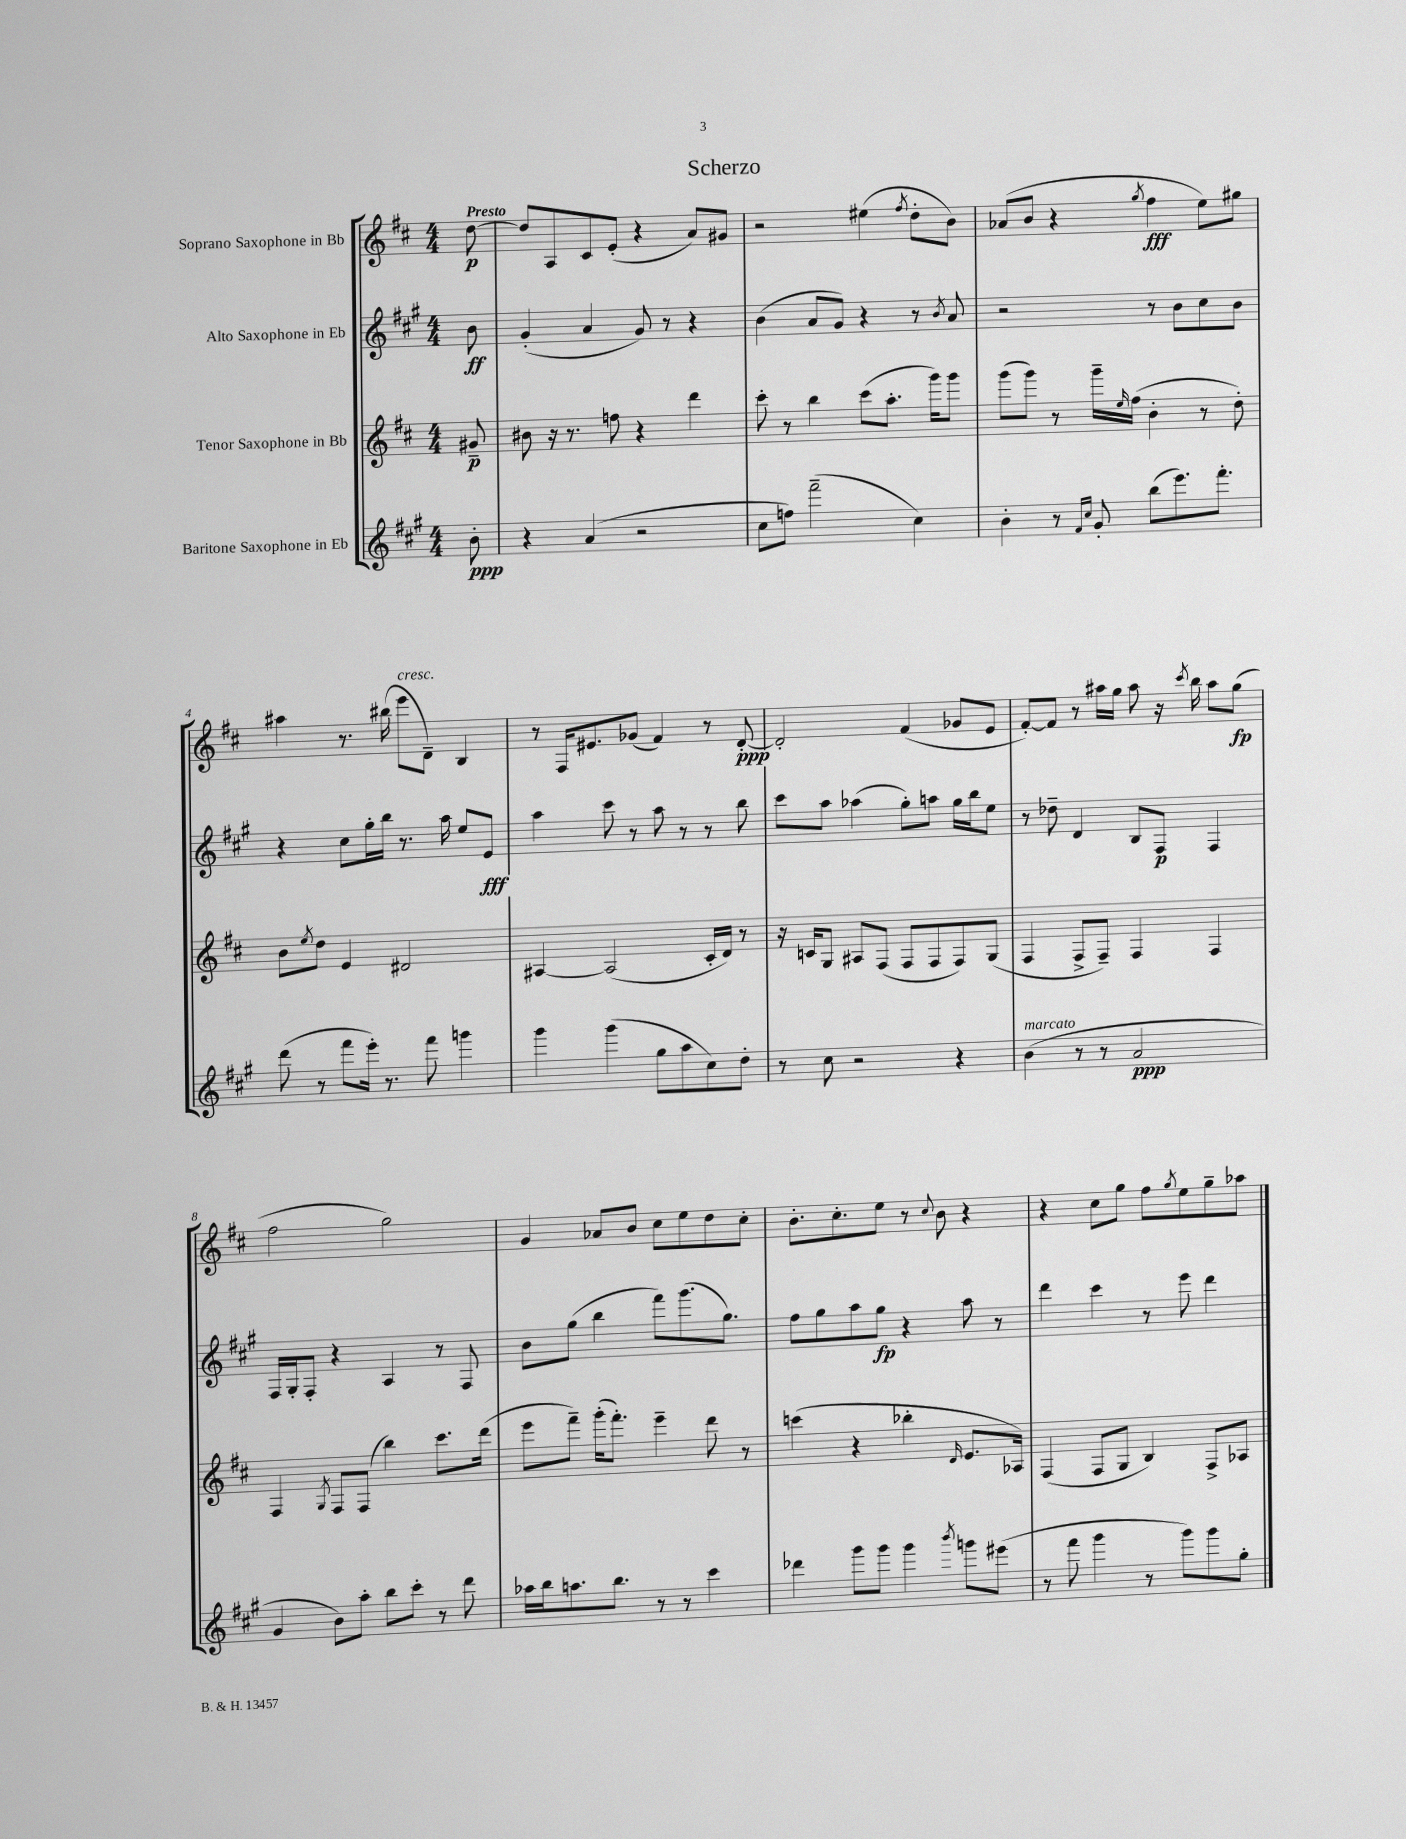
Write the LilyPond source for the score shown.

\header { title = "Scherzo" }
<<
\new StaffGroup <<
\new Staff = "s0" \with { instrumentName = "Soprano Saxophone in Bb" } {
    \clef treble \key d \major \numericTimeSignature \time 4/4 \partial 8 \tempo "Presto"
    d''8~\p |
    d''8 a8 cis'8 e'8-.( r4 a'8) gis'8 |
    r2 eis''4( \acciaccatura { fis''8 } d''8-. b'8) |
    aes'8( b'8 r4 \acciaccatura { g''8 } fis''4\fff e''8) gis''8 |
    ais''4 r8. bis''16( e'''8^\markup { \italic "cresc." } d'8--) b4 |
    r8 fis16 eis'8. ges'8( fis'4) r8 d'8~-.\ppp |
    d'2-. fis'4( ges'8 e'8 |
    fis'8~-.) fis'8 r8 ais''16 g''16 ais''8 r16 \acciaccatura { cis'''8 } b''16 ais''8 g''8\fp( |
    fis''2 g''2) |
    g'4 aes'8 b'8 cis''8 e''8 d''8 cis''8-. |
    b'8.-. cis''8.-. e''8 r8 \appoggiatura { cis''8 } b'8 r4 |
    r4 cis''8 g''8 fis''8 \acciaccatura { g''8 } e''8 g''8-- aes''8 \bar "|." |
}
\new Staff = "s1" \with { instrumentName = "Alto Saxophone in Eb" } {
    \clef treble \key a \major \numericTimeSignature \time 4/4 \partial 8
    b'8\ff |
    gis'4-.( a'4 gis'8) r8 r4 |
    b'4( a'8 gis'8) r4 r8 \acciaccatura { b'8 } a'8 |
    r2 r8 b'8 cis''8 b'8 |
    r4 cis''8 gis''16-. b''16 r8. a''16 e''8 e'8\fff |
    a''4 cis'''8 r8 a''8 r8 r8 b''8 |
    cis'''8 a''8 aes''4( gis''8-.) a''8 gis''16 b''16 e''8 |
    r8 des''8-- d'4 b8 fis8\p fis4 |
    fis16 gis16-. fis8-. r4 a4 r8 fis8 |
    b'8 gis''8( b''4 fis'''8) gis'''8.( gis''8.) |
    fis''8 gis''8 a''8 gis''8\fp r4 a''8 r8 |
    d'''4 cis'''4 r8 e'''8 d'''4 \bar "|." |
}
\new Staff = "s2" \with { instrumentName = "Tenor Saxophone in Bb" } {
    \clef treble \key d \major \numericTimeSignature \time 4/4 \partial 8
    gis'8--\p |
    bis'8 r16 r8. f''8 r4 d'''4 |
    cis'''8-. r8 b''4 cis'''8( a''8.-. g'''16) g'''8 |
    g'''8( g'''8) r8 g'''16-- \grace { e''16 } fis''16( b'4-. r8 d''8-.) |
    b'8 \acciaccatura { e''8 } d''8 e'4 dis'2 |
    ais4~ ais2( cis'16-. d'16) r8 |
    r16 c'16 g8 ais8 fis8( fis8 fis8 fis8) g8( |
    fis4 fis8-> fis8--) fis4 fis4 |
    fis4 \acciaccatura { g8 } fis8 fis8( b''4) cis'''8. d'''16( |
    e'''8 fis'''8--) g'''16-.( fis'''8.-.) e'''4-- d'''8 r8 |
    c'''4( r4 bes''4-. \grace { d'16 } e'8. aes16) |
    fis4( fis8 g8 b4) fis8-> aes8 \bar "|." |
}
\new Staff = "s3" \with { instrumentName = "Baritone Saxophone in Eb" } {
    \clef treble \key a \major \numericTimeSignature \time 4/4 \partial 8
    b'8-.\ppp |
    r4 a'4( r2 |
    cis''8 f''8) fis'''2--( cis''4) |
    b'4-. r8 \grace { fis'16 cis''16 } gis'8-. b''8( e'''8.) fis'''8.-. |
    d'''8( r8 fis'''8 e'''16-.) r8. fis'''8 g'''4 |
    gis'''4 gis'''4( gis''8 a''8 cis''8) d''8-. |
    r8 cis''8 r2 r4 |
    b'4^\markup { \italic "marcato" }( r8 r8 a'2\ppp |
    gis'4 b'8) a''8-. b''8 cis'''8-. r8 d'''8 |
    aes''16 b''16 a''8. b''8. r8 r8 cis'''4 |
    des'''4 gis'''8 gis'''8 gis'''4 \acciaccatura { b'''8 } g'''8 eis'''8( |
    r8 fis'''8 gis'''4 r8 gis'''8) gis'''8 gis''8-. \bar "|." |
}
>>
>>
